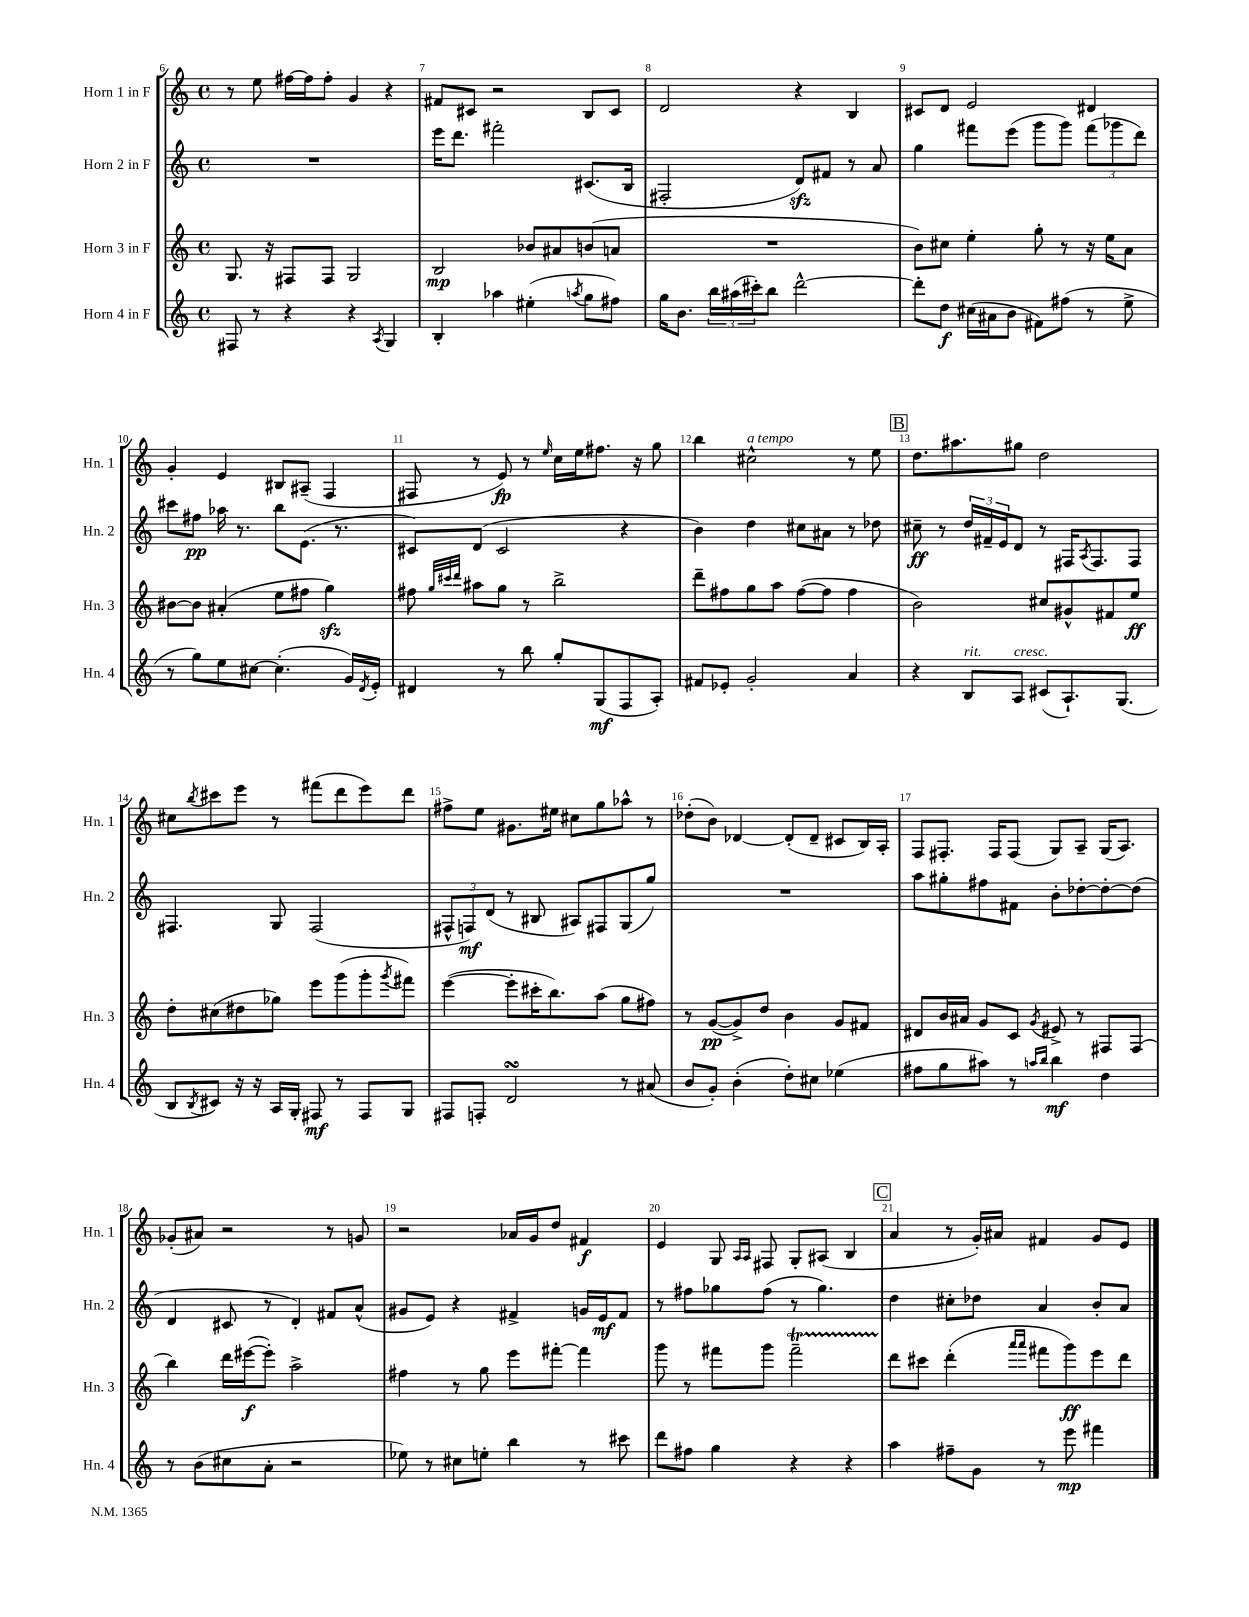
<<
\new StaffGroup <<
\new Staff = "s0" \with { instrumentName = "Horn 1 in F" shortInstrumentName = "Hn. 1" } {
    \clef treble \key c \major \defaultTimeSignature \time 4/4
    r8 e''8 fis''16~ fis''16 fis''8-. g'4 r4 |
    fis'8 cis'8 r2 b8 cis'8 |
    d'2 r4 b4 |
    cis'8 d'8 e'2 dis'4 |
    g'4-. e'4 bis8 ais8--( f4 |
    fis8 r8 e'8\fp) r8 \grace { e''16 } c''16 e''16 fis''8. r16 g''8 |
    b''4 cis''2-^^\markup { \italic "a tempo" } r8 e''8 |
    \mark \markup { \box "B" } d''8. ais''8. gis''8 d''2 |
    cis''8 \acciaccatura { b''8 } cis'''8 e'''8 r8 fis'''8( d'''8 e'''8) d'''8 |
    fis''8-> e''8 gis'8. eis''16 cis''8 g''8 aes''8-^ r8 |
    des''8-.( b'8) des'4~ des'8-.( des'8-- cis'8 b16) a16-. |
    f8 fis8.-. fis16 fis8( g8) a8-- g16( a8.) |
    ges'8-.( ais'8) r2 r8 g'8 |
    r2 aes'16 g'16 d''8 fis'4\f |
    e'4 g8 \grace { a16 a16 } fis8 g8-. ais8( b4 |
    \mark \markup { \box "C" } a'4 r8 g'16-.) ais'16 fis'4 g'8 e'8 \bar "|." |
}
\new Staff = "s1" \with { instrumentName = "Horn 2 in F" shortInstrumentName = "Hn. 2" } {
    \clef treble \key c \major \defaultTimeSignature \time 4/4
    R1 |
    e'''16 d'''8. fis'''2-. cis'8.( b16 |
    fis2-. d'8\sfz) fis'8 r8 a'8 |
    g''4 fis'''8 e'''8( g'''8 g'''8) \tuplet 3/2 { fis'''8( ges'''8 d'''8) } |
    cis'''8 fis''8\pp aes''16 r8. b''8 e'8.( r8. |
    cis'8) d'8( cis'2 r4 |
    b'4) d''4 cis''8 ais'8 r8 des''8 |
    \mark \markup { \box "B" } cis''8--\ff r8 \tuplet 3/2 { d''16 fis'16-- e'16 } d'8 r8 fis16 \acciaccatura { a8 } fis8. fis8 |
    fis4. g8 fis2( |
    \tuplet 3/2 { fis8-^ f8\mf) d'8( } r8 bis8 ais8) fis8 g8( g''8) |
    R1 |
    a''8 gis''8-. fis''8 fis'8 b'8-. des''8~-. des''8~-. des''8( |
    d'4 cis'8 r8 d'4-.) fis'8 a'8-^( |
    gis'8 e'8) r4 fis'4-> g'16 e'16\mf fis'8 |
    r8 fis''8 ges''8 fis''8( r8 ges''4.) |
    \mark \markup { \box "C" } d''4 cis''8-. des''8 a'4 b'8-. a'8 \bar "|." |
}
\new Staff = "s2" \with { instrumentName = "Horn 3 in F" shortInstrumentName = "Hn. 3" } {
    \clef treble \key c \major \defaultTimeSignature \time 4/4
    g8. r16 fis8 fis8 g2 |
    b2\mp bes'8 ais'8 b'8( a'8 |
    R1 |
    b'8) cis''8 e''4-. g''8-. r8 r16 e''16 a'8 |
    bis'8~ bis'8 ais'4-.( e''8 fis''8 g''4\sfz) |
    fis''8 \grace { g''32 cis'''32 d'''32 } ais''8 g''8 r8 b''2-> |
    d'''8-- fis''8 g''8 a''8 fis''8~( fis''8 fis''4 |
    \mark \markup { \box "B" } b'2) cis''8 gis'8-^ fis'8 e''8\ff |
    d''8-. cis''8( dis''8 ges''8) e'''8 g'''8( g'''8-. \acciaccatura { g'''8 } fis'''8) |
    e'''4~( e'''8-. cis'''16-. b''8.) a''8( g''8 fis''8) |
    r8 g'8~\pp( g'8->) d''8 b'4 g'8 fis'8 |
    dis'8 b'16 ais'16 g'8 c'8 \acciaccatura { g'8 } eis'8-> r8 fis8 fis8( |
    b''4) d'''16 eis'''16~\f( eis'''8-.) a''2-> |
    fis''4 r8 g''8 e'''8 fis'''8~-. fis'''4 |
    g'''8 r8 fis'''8 g'''8 fis'''2--\startTrillSpan |
    \mark \markup { \box "C" } d'''8\stopTrillSpan cis'''8 d'''4-.( \grace { a'''16 a'''16 } fis'''8 g'''8\ff) e'''8 d'''8 \bar "|." |
}
\new Staff = "s3" \with { instrumentName = "Horn 4 in F" shortInstrumentName = "Hn. 4" } {
    \clef treble \key c \major \defaultTimeSignature \time 4/4
    fis8 r8 r4 r4 \acciaccatura { a8 } g4 |
    b4-. aes''4 eis''4-.( \acciaccatura { a''8 } g''8 fis''8) |
    g''16 b'8. \tuplet 3/2 { b''16 ais''16( cis'''16-.) } b''8 d'''2~-^ |
    d'''8-. d''8\f cis''16( ais'16 b'8 fis'8) fis''8( r8 e''8-> |
    r8 g''8) e''8 cis''8~ cis''4.-.( g'16) \acciaccatura { d'8 } e'16-. |
    dis'4 r8 b''8 g''8-. g8\mf( f8 a8-.) |
    fis'8 ees'8-. g'2-. a'4 |
    \mark \markup { \box "B" } r4 b8^\markup { \italic "rit." } a8^\markup { \italic "cresc." } cis'8( a8.-!) g8.( |
    b8 \acciaccatura { b8 } cis'8) r16 r16 a16 g16-. fis8\mf r8 fis8 g8 |
    fis8 f8-. d'2\turn r8 ais'8( |
    b'8 g'8-.) b'4-.( d''8-.) cis''8 ees''4( |
    fis''8 g''8 ais''8) r8 \grace { a''16 b''16 } b''4\mf d''4 |
    r8 b'8( cis''8 a'8-. r2 |
    ees''8) r8 cis''8 e''8-. b''4 r8 cis'''8 |
    d'''8 fis''8 g''4 r4 r4 |
    \mark \markup { \box "C" } a''4 fis''8-- g'8 r8 e'''8\mp fis'''4 \bar "|." |
}
>>
>>
\layout { \context { \Score currentBarNumber = #6 \override BarNumber.break-visibility = ##(#f #t #t) barNumberVisibility = #all-bar-numbers-visible } }
